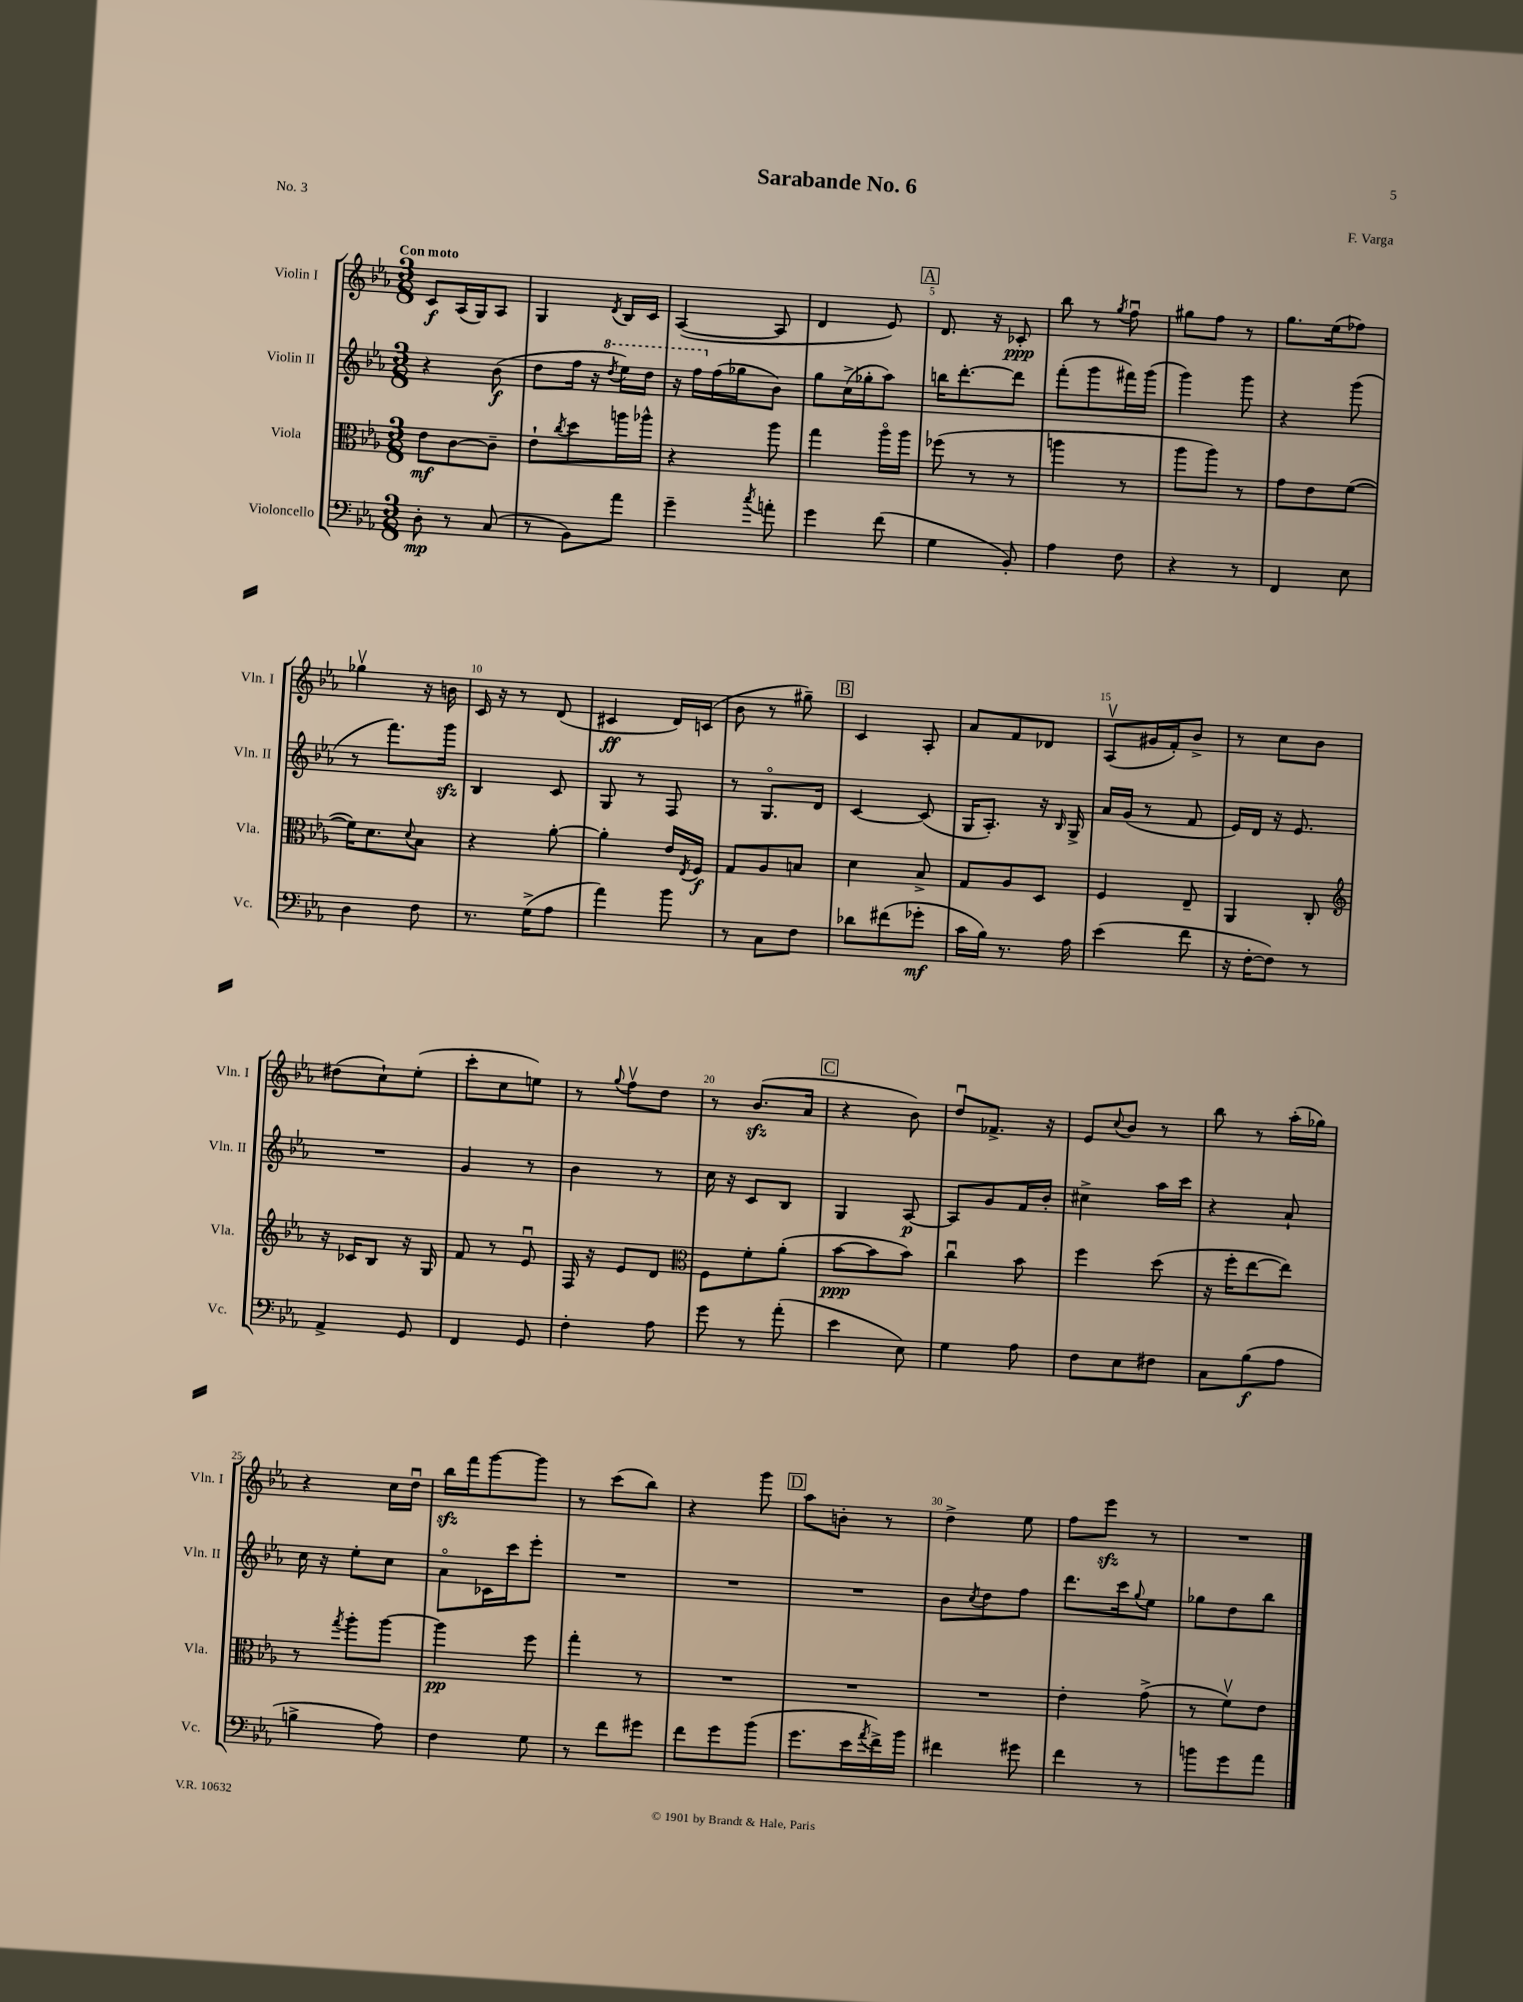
\header { title = "Sarabande No. 6" composer = "F. Varga" piece = "No. 3" }
<<
\new StaffGroup <<
\new Staff = "s0" \with { instrumentName = "Violin I" shortInstrumentName = "Vln. I" } {
    \clef treble \key ees \major \numericTimeSignature \time 3/8 \tempo "Con moto"
    c'8\f aes16( g16) aes8 |
    g4 \acciaccatura { d'8 } bes16 c'16 |
    aes4~( aes8 |
    d'4 ees'8) |
    \mark \markup { \box "A" } d'8. r16 ces'8-.\ppp |
    bes''8 r8 \acciaccatura { g''8 } f''8\downbow |
    gis''8 f''8 r8 |
    g''8. ees''16( fes''8) |
    ges''4\upbow r16 b'16 |
    c'16 r16 r8 d'8( |
    cis'4\ff d'16) c'16( |
    bes'8 r8 gis''8--) |
    \mark \markup { \box "B" } c'4 aes8-. |
    aes'8 f'8 des'8 |
    aes8\upbow( gis'16 f'16-.) bes'8-> |
    r8 c''8 bes'8 |
    dis''8( c''8-!) ees''8-.( |
    c'''8-. c''8 e''8) |
    r8 \appoggiatura { g''8 } f''8\upbow d''8 |
    r8 bes'8.\sfz( aes'16 |
    \mark \markup { \box "C" } r4 bes'8) |
    d''8\downbow fes'8.-> r16 |
    ees'8 \appoggiatura { c''8 } bes'8 r8 |
    bes''8 r8 aes''16-.( ges''16) |
    r4 c''16 d''16\downbow |
    bes''16\sfz f'''16 g'''8~ g'''8 |
    r8 c'''8( bes''8) |
    r4 g'''8 |
    \mark \markup { \box "D" } aes''8 b'8-. r8 |
    d''4-> ees''8 |
    f''8 ees'''8\sfz r8 |
    R4. \bar "|." |
}
\new Staff = "s1" \with { instrumentName = "Violin II" shortInstrumentName = "Vln. II" } {
    \clef treble \key ees \major \numericTimeSignature \time 3/8
    r4 bes'8\f( |
    d''8 f''16 r16 \ottava #1 \acciaccatura { d'''8 } ees'''16) d'''16 |
    r16 f'''16 \ottava #0 f''16( ges''16 bes'8) |
    g''8 c''16->( ges''16-. aes''8) |
    \mark \markup { \box "A" } b''16 d'''8.~-. d'''8 |
    f'''8-.( g'''8 fis'''16) g'''16( |
    g'''4) g'''8 |
    r4 g'''8( |
    r8 f'''8.) g'''16\sfz |
    bes4 c'8 |
    g8 r8 f8 |
    r8 g8.\flageolet d'16 |
    \mark \markup { \box "B" } c'4~ c'8( |
    g16 aes8.-.) r16 \grace { bes16 } g16-> |
    aes'16 g'16( r8 f'8 |
    ees'16) d'16 r16 ees'8. |
    R4. |
    g'4 r8 |
    bes'4 r8 |
    c''16 r16 c'8 bes8 |
    \mark \markup { \box "C" } g4 aes8~\p |
    aes8 g'8 f'16 bes'16-. |
    cis''4-> aes''16 c'''16 |
    r4 aes'8-! |
    c''16 r16 ees''8-. c''8 |
    aes'8\flageolet ces'16 c'''16 ees'''8-. |
    R4. |
    R4. |
    \mark \markup { \box "D" } R4. |
    bes'8 \acciaccatura { c''8 } d''8 f''8 |
    d'''8. c'''16 \appoggiatura { g''8 } ees''8 |
    ges''8 d''8 bes''8 \bar "|." |
}
\new Staff = "s2" \with { instrumentName = "Viola" shortInstrumentName = "Vla." } {
    \clef alto \key ees \major \numericTimeSignature \time 3/8
    ees'8\mf c'8~ c'8-- |
    ees'8-! \acciaccatura { c''8 } d''8 a''16 aes''16-^ |
    r4 aes''8 |
    g''4 aes''16\flageolet aes''16 |
    \mark \markup { \box "A" } fes''8( r8 r8 |
    a''4 r8 |
    aes''8 aes''8) r8 |
    g'8 ees'8 f'8~( |
    f'16) d'8. \appoggiatura { d'8 } bes8 |
    r4 aes'8~-. |
    aes'4-. ees'16 \acciaccatura { ees8 } f16\f |
    g8 aes8 b8 |
    \mark \markup { \box "B" } d'4 bes8-> |
    g8 aes8 d8 |
    f4 ees8-- |
    aes,4 c8-. |
    \clef treble r16 ces'16 bes8 r16 g16 |
    f'8 r8 ees'8\downbow |
    f16 r16 ees'8 d'8 |
    \clef alto f8 f'8-. aes'8-.( |
    \mark \markup { \box "C" } bes'8~\ppp bes'8 bes'8) |
    c''4\downbow bes'8 |
    f''4 d''8( |
    r16 f''16-. ees''8~ ees''8) |
    r8 \acciaccatura { g''8 } aes''8-. aes''8~ |
    aes''4\pp f''8 |
    g''4-. r8 |
    R4. |
    \mark \markup { \box "D" } R4. |
    R4. |
    ees'4-. g'8->( |
    r8 f'8\upbow) ees'8 \bar "|." |
}
\new Staff = "s3" \with { instrumentName = "Violoncello" shortInstrumentName = "Vc." } {
    \clef bass \key ees \major \numericTimeSignature \time 3/8
    d8-.\mp r8 c8( |
    r8 bes,8) aes'8 |
    g'4-- \acciaccatura { c''8 } a'8-. |
    g'4 f'8( |
    \mark \markup { \box "A" } g4 bes,8-.) |
    aes4 f8 |
    r4 r8 |
    f,4 ees8 |
    d4 f8 |
    r8. g16->( aes8 |
    aes'4) bes'8 |
    r8 c8 f8 |
    \mark \markup { \box "B" } des'8 fis'8( ges'8-.\mf |
    c'16 bes16) r8. aes16 |
    ees'4( f'8 |
    r16 f16~-. f8) r8 |
    aes,4-> g,8 |
    f,4 g,8 |
    f4-. aes8 |
    g'8 r8 aes'8-.( |
    \mark \markup { \box "C" } ees'4 ees8) |
    g4 aes8 |
    f8 ees8 fis8 |
    c8 bes8\f( aes8 |
    b4-> aes8) |
    f4 g8 |
    r8 f'8 gis'8 |
    f'8 g'8 bes'8( |
    \mark \markup { \box "D" } g'8. ees'16 \acciaccatura { aes'8 } f'16->) bes'16 |
    fis'4 gis'8 |
    f'4 r8 |
    b'8 g'8 aes'8 \bar "|." |
}
>>
>>
\layout { \context { \Score \override BarNumber.break-visibility = ##(#f #t #t) barNumberVisibility = #(every-nth-bar-number-visible 5) } }
